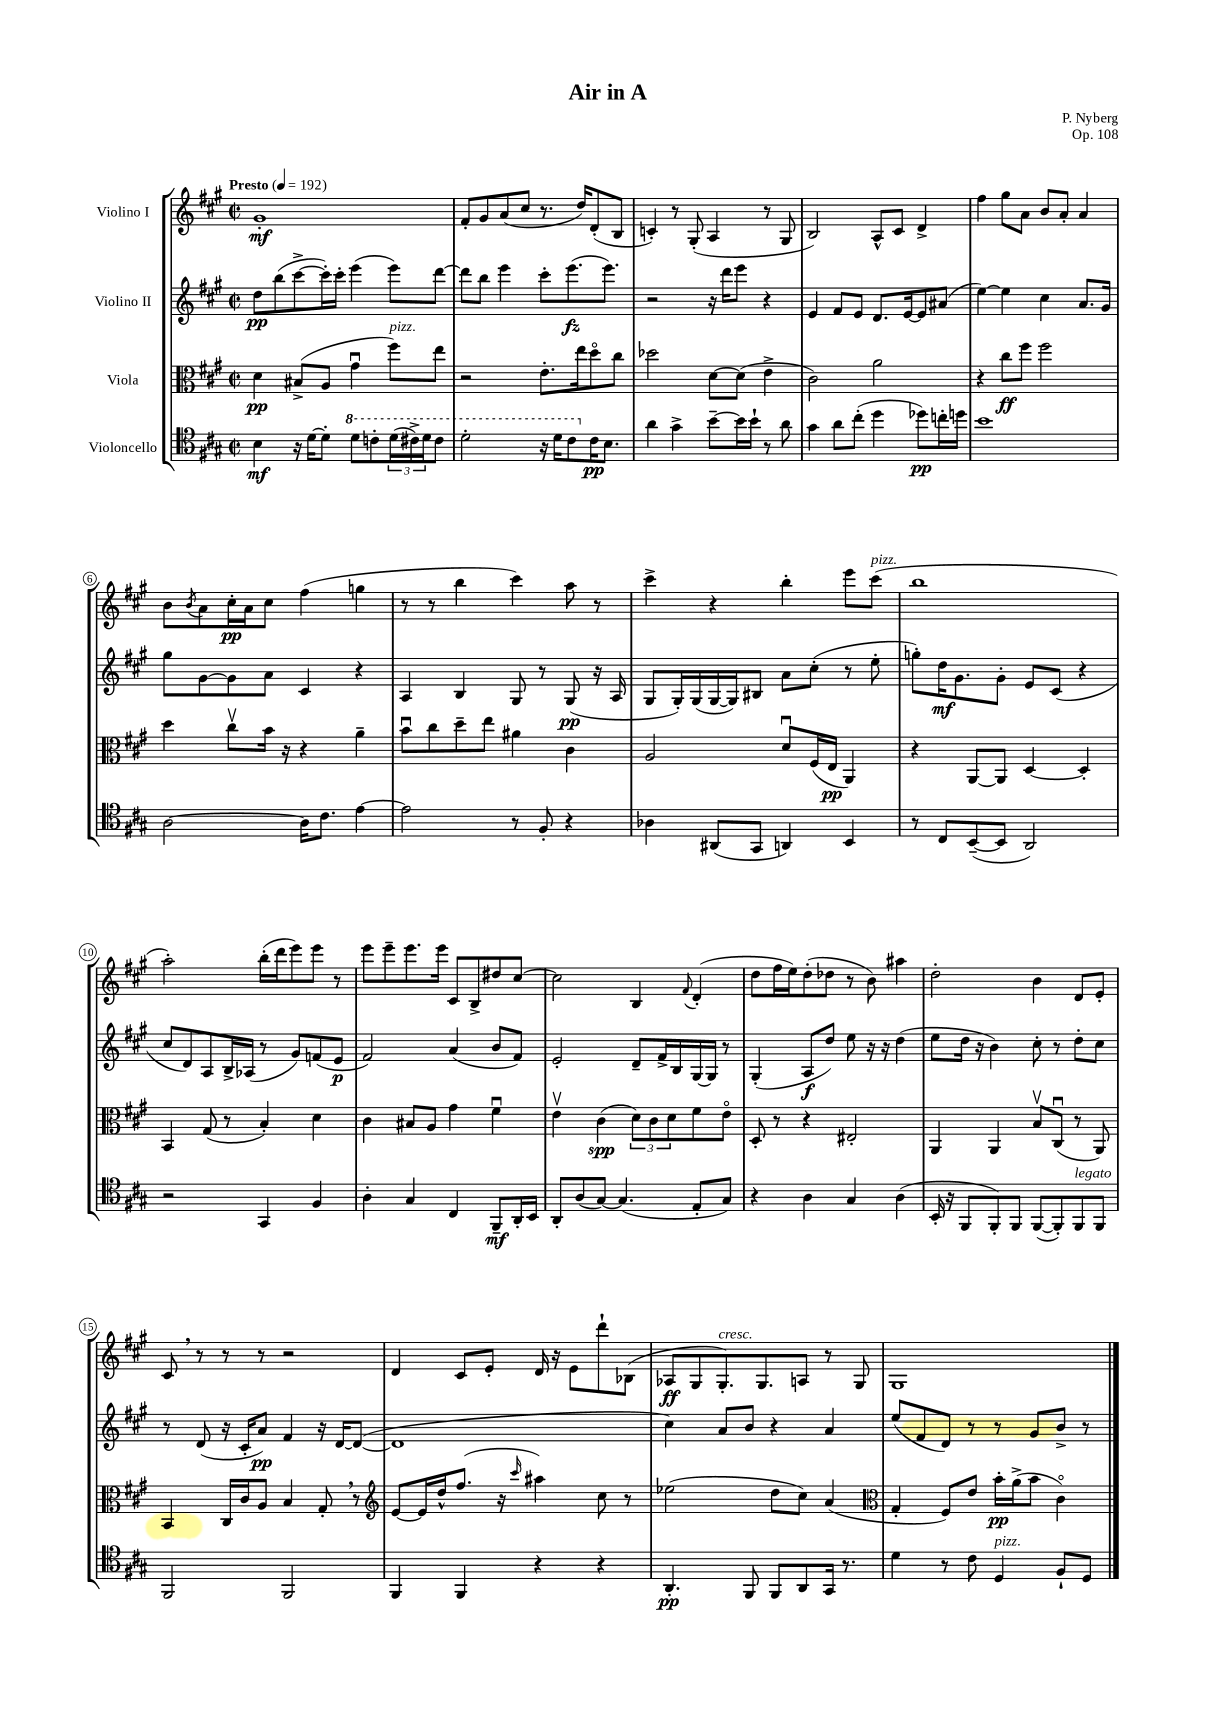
\header { title = "Air in A" composer = "P. Nyberg" opus = "Op. 108" }
<<
\new StaffGroup <<
\new Staff = "s0" \with { instrumentName = "Violino I" } {
    \clef treble \key a \major \defaultTimeSignature \time 2/2 \tempo "Presto" 4 = 192
    gis'1-.\mf |
    fis'8-. gis'8 a'8( cis''8 r8. d''16) d'8-.( b8 |
    c'4-.) r8 gis8-.( a4 r8 gis8 |
    b2) a8-^ cis'8 d'4-> |
    fis''4 gis''8 a'8 b'8 a'8-. a'4 |
    b'8 \acciaccatura { b'8 } a'8 cis''16-.\pp a'16 cis''8 fis''4( g''4 |
    r8 r8 b''4 cis'''4) a''8 r8 |
    cis'''4-> r4 b''4-. e'''8 cis'''8^\markup { \italic "pizz." }( |
    b''1 |
    a''2-.) b''16-.( d'''16 e'''8) e'''8 r8 |
    e'''8 e'''8-- e'''8. e'''16 cis'8 b8-> dis''8 cis''8~ |
    cis''2 b4 \appoggiatura { fis'8 } d'4-.( |
    d''8 fis''16 e''16) d''8-.( des''8 r8 b'8) ais''4 |
    d''2-. b'4 d'8 e'8-. |
    cis'8 \breathe r8 r8 r8 r2 |
    d'4 cis'8 e'8-. d'16 r16 e'8 d'''8-! bes8( |
    aes8\ff gis8 gis8.-.^\markup { \italic "cresc." }) gis8. a8 r8 gis8 |
    gis1 \bar "|." |
}
\new Staff = "s1" \with { instrumentName = "Violino II" } {
    \clef treble \key a \major \defaultTimeSignature \time 2/2
    d''8\pp b''8( cis'''8~-> cis'''16-.) cis'''16-. e'''4( e'''8) d'''8~ |
    d'''8 b''8 e'''4 cis'''8-. e'''8.\fz( e'''8.) |
    r2 r16 d'''16 e'''8 r4 |
    e'4 fis'8 e'8 d'8. e'16~ e'8 ais'8( |
    e''4~) e''4 cis''4 a'8. gis'16 |
    gis''8 gis'8~ gis'8 a'8 cis'4 r4 |
    a4 b4 gis8 r8 gis8\pp( r16 a16 |
    gis8 gis16-.) gis16( gis16~ gis16) bis8 a'8 cis''8-.( r8 e''8-. |
    g''8-.) d''16\mf gis'8. gis'8-. e'8 cis'8( r4 |
    cis''8 d'8) a8 b16-> aes16( r8 gis'8) f'8( e'8\p |
    fis'2) a'4( b'8 fis'8) |
    e'2-. d'8-- fis'16-> b16 gis16~ gis16 r8 |
    gis4-.( a8\f d''8) e''8 r16 r16 d''4( |
    e''8 d''16 r16 b'4) cis''8-. r8 d''8-. cis''8 |
    r8 d'8( r16 cis'16-. a'8\pp) fis'4 r16 d'16~ d'8~( |
    d'1 |
    cis''4) a'8 b'8 r4 a'4 |
    e''8( fis'8 d'8) r8 r8 gis'8 b'8-> r8 \bar "|." |
}
\new Staff = "s2" \with { instrumentName = "Viola" } {
    \clef alto \key a \major \defaultTimeSignature \time 2/2
    d'4\pp bis8->( a8 gis'4\downbow fis''8^\markup { \italic "pizz." }) e''8 |
    r2 e'8.-. e''16 d''8\flageolet cis''8 |
    des''2 d'8~ d'8( e'4-> |
    cis'2) a'2 |
    r4 cis''8\ff fis''8 fis''2 |
    d''4 cis''8\upbow b'16 r16 r4 a'4-- |
    b'8\downbow cis''8 d''8-- e''8 ais'4 cis'4 |
    a2 d'8\downbow fis16( e16\pp a,4) |
    r4 a,8~ a,8 d4~ d4-. |
    b,4 gis8( r8 b4-.) d'4 |
    cis'4 bis8 a8 gis'4 fis'4\downbow |
    e'4\upbow cis'4\spp( \tuplet 3/2 { d'8) cis'8 d'8 } fis'8 e'8\flageolet |
    d8-. r8 r4 eis2-. |
    a,4 a,4 b8\upbow cis8\downbow( r8 a,8) |
    b,4 cis16 cis'16 a8 b4 gis8-. \breathe r8 |
    \clef treble e'8~ e'16 d''16-^ fis''8.( r16 \grace { cis'''16 } ais''4) cis''8 r8 |
    ees''2( d''8 cis''8) a'4( |
    \clef alto gis4-. fis8) e'8 b'16-.\pp a'16->( b'8 cis'4\flageolet) \bar "|." |
}
\new Staff = "s3" \with { instrumentName = "Violoncello" } {
    \clef tenor \key a \major \defaultTimeSignature \time 2/2
    b4\mf r16 d'16~ d'8-. \ottava #1 d''8 c''8-. \tuplet 3/2 { d''16( cis''16->) d''16 } cis''8 |
    d''2-. r16 d''16 cis''8 \ottava #0 cis'16\pp b8. |
    a'4 gis'4-> b'8~-- b'16 b'16-! r8 a'8 |
    gis'4 a'8 cis''8-.( d''4 des''8\pp) c''16-. d''16 |
    b'1 |
    a2~ a16 cis'8. e'4~ |
    e'2 r8 fis8-. r4 |
    aes4 ais,8( gis,8 a,4) b,4 |
    r8 cis8 b,8~--( b,8 a,2) |
    r2 gis,4 fis4 |
    a4-. gis4 cis4 fis,8--\mf a,16-. b,16 |
    a,8-. a8( gis8~) gis4.( e8-. gis8) |
    r4 a4 gis4 a4( |
    b,16-. r16 fis,8 fis,8-.) fis,8 fis,8~( fis,8-.) fis,8^\markup { \italic "legato" } fis,8 |
    fis,2 fis,2 |
    fis,4 fis,4 r4 r4 |
    a,4.-.\pp fis,8 fis,8 a,8 gis,16 r8. |
    d'4 r8 cis'8 d4^\markup { \italic "pizz." } fis8-! d8 \bar "|." |
}
>>
>>
\layout { \context { \Score \override BarNumber.stencil = #(make-stencil-circler 0.1 0.3 ly:text-interface::print) } }
